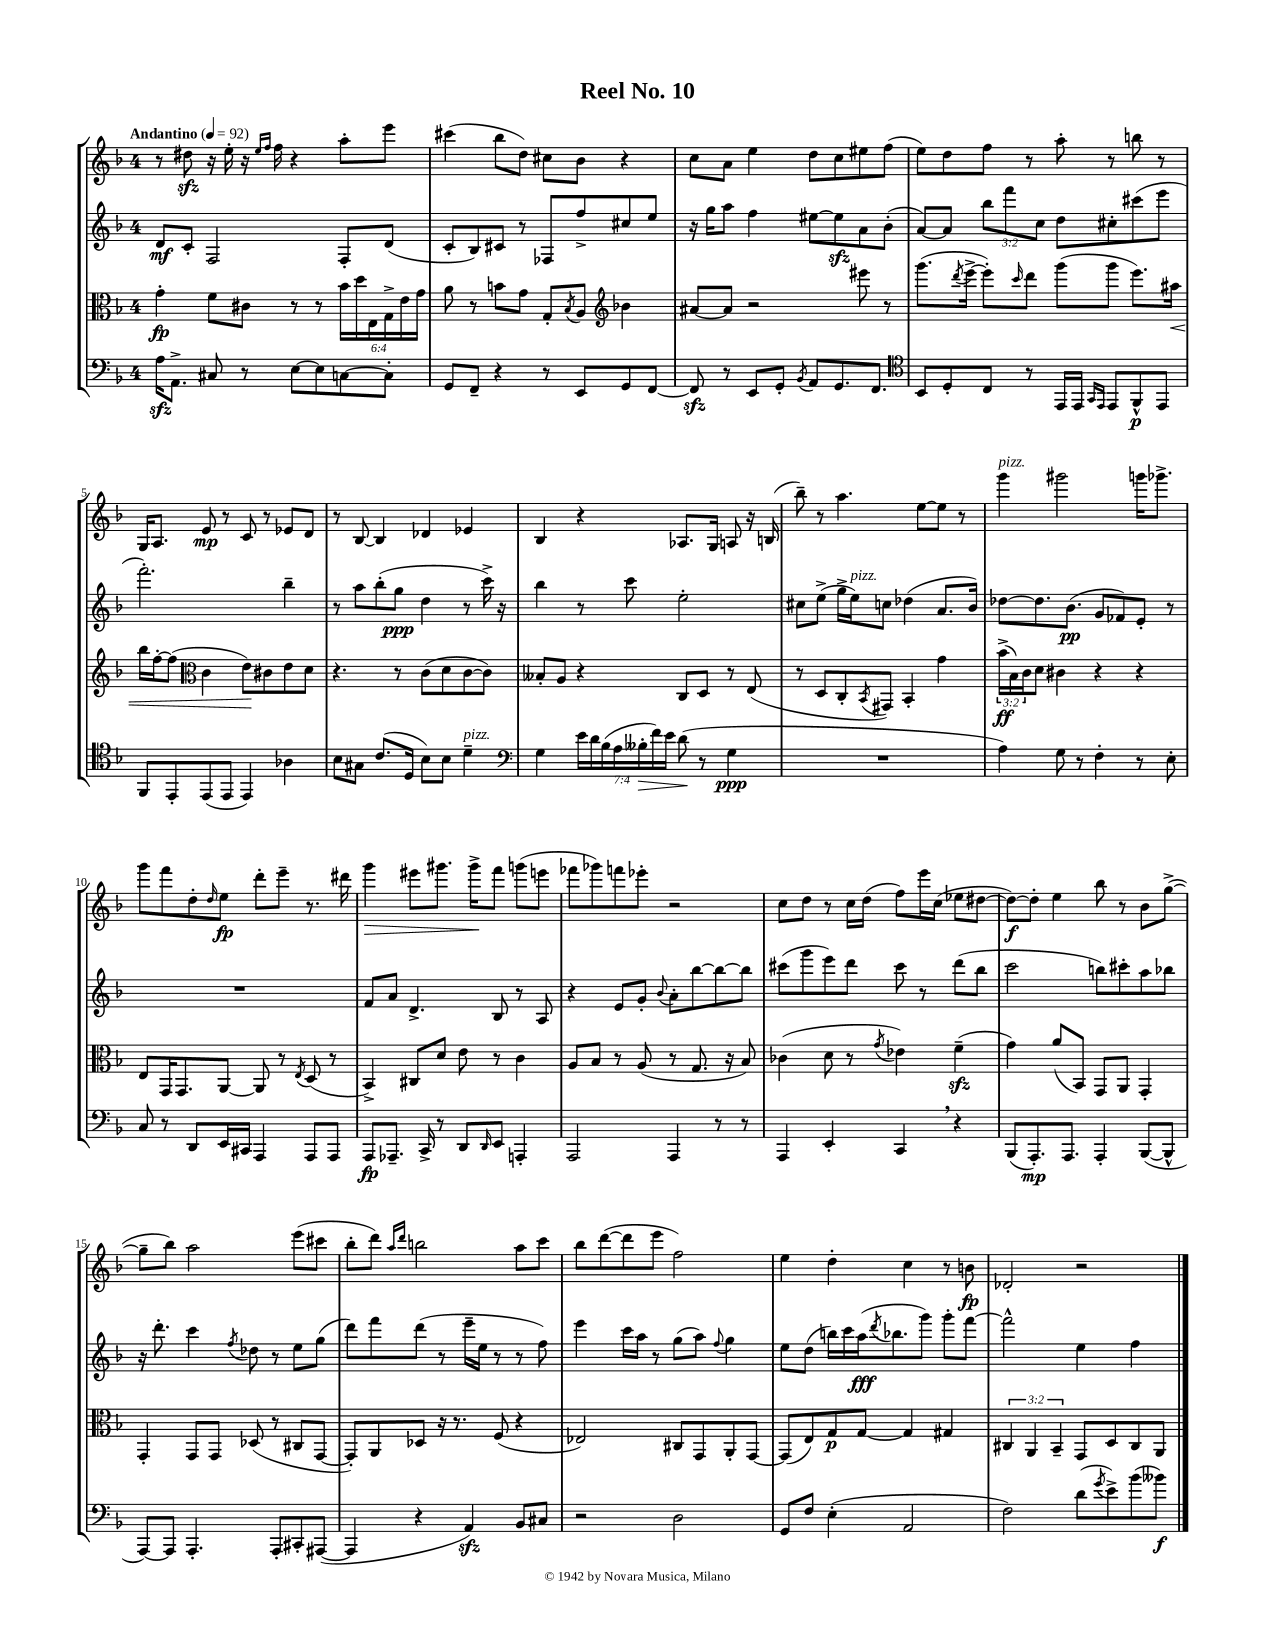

**kern	**dynam	**kern	**dynam	**kern	**dynam	**kern	**dynam
*part4	*part4	*part3	*part3	*part2	*part2	*part1	*part1
*staff4	*staff4	*staff3	*staff3	*staff2	*staff2	*staff1	*staff1
*clefF4	*	*clefC3	*	*clefG2	*	*clefG2	*
*k[b-]	*	*k[b-]	*	*k[b-]	*	*k[b-]	*
*M4/4	*	*M4/4	*	*M4/4	*	*M4/4	*
*MM92	*	*MM92	*	*MM92	*	*MM92	*
=1	=1	=1	=1	=1	=1	=1	=1
!	!	!	!	!	!	!LO:TX:a:B:t=Andantino	!
16Azz\KL	.	4g'\	fp	8d/L	mf	8r	.
8.AA^\J	.	.	.	.	.	.	.
.	.	.	.	8c'/J	.	8dd#Xzz\	.
8C#X/	.	8f\L	.	2F/	.	16r	.
.	.	.	.	.	.	16ee'\	.
8r	.	8c#X\J	.	.	.	16r	.
.	.	.	.	.	.	16qqee/LL	.
.	.	.	.	.	.	16qqff/JJ	.
.	.	.	.	.	.	16ff\	.
[8E\L	.	8r	.	.	.	4r	.
8E\]	.	8r	.	.	.	.	.
[8Cn\	.	24b-\LL	.	8F'/L	.	8aa'\L	.
.	.	24dd\	.	.	.	.	.
.	.	24E\	.	.	.	.	.
8C'\J]	.	24G^\	.	(8d/J	.	8eee\J	.
.	.	24e\	.	.	.	.	.
.	.	24g\JJ	.	.	.	.	.
=2	=2	=2	=2	=2	=2	=2	=2
8GG/L	.	8a\	.	8c'/L	.	(4ccc#X\	.
8FF~/J	.	8r	.	8B-/)	.	.	.
4r	.	8bn\L	.	8c#X/J	.	8bb-\L	.
.	.	8g\J	.	8r	.	8dd\J)	.
8r	.	8G'/L	.	8F-X/L	.	8cc#X\L	.
.	.	8qB-/	.	.	.	.	.
8EE/L	.	8A/J	.	8ff^/	.	8b-\J	.
*	*	*clefG2	*	*	*	*	*
8GG/	.	4b-X\	.	8cc#X/	.	4r	.
[8FF/J	.	.	.	8ee/J	.	.	.
=3	=3	=3	=3	=3	=3	=3	=3
8FFzz/]	.	[8a#X/L	.	16r	.	8cc\L	.
.	.	.	.	16gg\KL	.	.	.
8r	.	8a#/J]	.	8aa\J	.	8a\J	.
8EE/L	.	2r	.	4ff\	.	4ee\	.
8GG'/J	.	.	.	.	.	.	.
8qBB-/	.	.	.	.	.	.	.
8AA/L	.	.	.	[8ee#X\L	.	8dd\L	.
8.GG/	.	.	.	8ee#zz\]	.	8cc\	.
.	.	8eee#X\	.	8a\	.	8ee#X\	.
8.FF/J	.	.	.	.	.	.	.
.	.	8r	.	(8b-'\J	.	(8ff\J	.
=4	=4	=4	=4	=4	=4	=4	=4
*clefC4	*	*	*	*	*	*	*
8BB-/L	.	(8.ggg\L	.	[8a/L)	.	8ee\L)	.
8D'/	.	.	.	8a/J]	.	8dd\	.
.	.	8qddd/	.	.	.	.	.
.	.	[16eee^\Jk	.	.	.	.	.
8C/J	.	8eee'\L])	.	12bb-\L	.	8ff\J	.
.	.	.	.	12fff\	.	.	.
.	.	16qqccc/	.	.	.	.	.
8r	.	8ddd\J	.	.	.	8r	.
.	.	.	.	12cc\J	.	.	.
16EE/LL	.	(8ggg\L	.	8dd\L	.	8aa'\	.
16EE/JJ	.	.	.	.	.	.	.
16qqGG/LL	.	.	.	.	.	.	.
16qqEE/JJ	.	.	.	.	.	.	.
8EE/L	.	8ggg\J	.	8cc#X'\	.	8r	.
8FF^^/	p	8.eee\L)	.	(8ccc#X\	.	8bbn\	.
8EE/J	.	.	.	8eee\J	.	8r	.
!	!	!	!LO:HP:b	!	!	!	!
.	.	16aa#X\Jk	<	.	.	.	.
!!LO:LB:g=z
=5	=5	=5	=5	=5	=5	=5	=5
8FF/L	.	16bb-\LL	.	2.fff'\)	.	16G/KL	.
.	.	[16ff'\J	.	.	.	8.A/J	.
8EE'/	.	(8ff\J]	.	.	.	.	.
*	*	*clefC3	*	*	*	*	*
(8EE/	.	4c\	.	.	.	8e/	mp
8EE/J	.	.	.	.	.	8r	.
4EE/)	.	8e\L)	.	.	.	8c/	.
.	.	8c#X\	[	.	.	8r	.
4A-X\	.	8e\	.	4bb-~\	.	8e-X/L	.
.	.	8d\J	.	.	.	8d/J	.
=6	=6	=6	=6	=6	=6	=6	=6
8B-\L	.	4.r	.	8r	.	8r	.
8G#X\J	.	.	.	8aa\L	.	[8B-/	.
(8.c/L	.	.	.	(8bb-'\	.	4B-/]	.
.	.	8r	.	8gg\J	ppp	.	.
16D/Jk	.	.	.	.	.	.	.
8B-\L)	.	(8c\L	.	4dd\	.	4d-X/	.
8B-\J	.	8d\	.	.	.	.	.
!LO:TX:a:i:t=pizz.	!	!	!	!	!	!	!
4d~\	.	[8c\	.	8r	.	4e-X/	.
.	.	8c\J])	.	16ccc^\)	.	.	.
.	.	.	.	16r	.	.	.
=7	=7	=7	=7	=7	=7	=7	=7
*clefF4	*	*	*	*	*	*	*
4G\	.	8B--X'/L	.	4bb-\	.	4B-/	.
.	.	8A/J	.	.	.	.	.
28e\LL	.	4r	.	8r	.	4r	.
28d\	.	.	.	.	.	.	.
(28B-\	.	.	.	.	.	.	.
28A\	.	.	.	.	.	.	.
.	.	.	.	8ccc\	.	.	.
!	!LO:HP:b	!	!	!	!	!	!
28B--X'\	>	.	.	.	.	.	.
28f\)	.	.	.	.	.	.	.
28e\JJ	.	.	.	.	.	.	.
(8d\	.	8C/L	.	2ee'\	.	8.A-X/L	.
8r	]	8D/J	.	.	.	.	.
.	.	.	.	.	.	16G/Jk	.
4G\	ppp	8r	.	.	.	8An/	.
.	.	(8E/	.	.	.	16r	.
.	.	.	.	.	.	(16Bn/	.
=8	=8	=8	=8	=8	=8	=8	=8
1r	.	8r	.	8cc#X\L	.	8bb-~\)	.
.	.	8D/L	.	(8ee^\J	.	8r	.
.	.	8C'/	.	16gg^\LL	.	4.aa\	.
!	!	!	!	!LO:TX:a:i:t=pizz.	!	!	!
.	.	.	.	16ee\J)	.	.	.
.	.	8qBB-/	.	.	.	.	.
.	.	8GG#X/J)	.	8ccn\J	.	.	.
.	.	4BB-'/	.	(4dd-X\	.	.	.
.	.	.	.	.	.	[8ee\L	.
.	.	4g\	.	8.a/L	.	8ee\J]	.
.	.	.	.	.	.	8r	.
.	.	.	.	16b-/Jk)	.	.	.
=9	=9	=9	=9	=9	=9	=9	=9
!	!	!	!	!	!	!LO:TX:a:i:t=pizz.	!
4A\)	.	(24b-^\LL	ff	[8dd-X\L	.	4ggg\	.
.	.	24B-\)	.	.	.	.	.
.	.	24c\J	.	.	.	.	.
.	.	8d\J	.	8.dd-\]	.	.	.
8G\	.	4c#X\	.	.	.	2ggg#X\	.
.	.	.	.	(8.b-\J	pp	.	.
8r	.	.	.	.	.	.	.
4F'\	.	4r	.	8g/L	.	.	.
.	.	.	.	8f-X/)	.	.	.
8r	.	4r	.	8e'/J	.	16gggn\KL	.
.	.	.	.	.	.	8.ggg-X^\J	.
8E'\	.	.	.	8r	.	.	.
!!LO:LB:g=z
=10	=10	=10	=10	=10	=10	=10	=10
8C/	.	8E/L	.	1r	.	8ggg\L	.
8r	.	16GG/K	.	.	.	8fff\	.
.	.	8.GG/	.	.	.	.	.
8DD/L	.	.	.	.	.	8dd'\	.
.	.	.	.	.	.	16qqdd/	.
16EE/L	.	[8AA/J	.	.	.	8ee\J	fp
16CC#X/JJ	.	.	.	.	.	.	.
4AAA/	.	8AA/]	.	.	.	8ddd'\L	.
.	.	8r	.	.	.	8eee~\J	.
.	.	8qE/	.	.	.	.	.
8AAA/L	.	(8D/	.	.	.	8.r	.
8AAA/J	.	8r	.	.	.	.	.
.	.	.	.	.	.	16ddd#X\	.
=11	=11	=11	=11	=11	=11	=11	=11
!	!	!	!	!	!	!	!LO:HP:b
8AAA/L	fp	4BB-^/)	.	8f/L	.	4ggg\	>
8.AAA-X~/J	.	.	.	8a/J	.	.	.
.	.	8C#X/L	.	4.d^/	.	8eee#X\L	.
16CC^/	.	.	.	.	.	.	.
8r	.	8d/J	.	.	.	8.ggg#X\J	.
8DD/L	.	8e\	.	.	.	.	.
.	.	.	.	.	.	16ggg#^\KL	.
16qqDD/	.	.	.	.	.	.	.
8EE/J	.	8r	.	8B-/	.	8fff\J	]
4AAAn'/	.	4c\	.	8r	.	(8gggn\L	.
.	.	.	.	8A/	.	8eeen\J	.
=12	=12	=12	=12	=12	=12	=12	=12
2AAA/	.	8A/L	.	4r	.	8fff-X\L	.
.	.	8B-/J	.	.	.	8ggg-X\)	.
.	.	8r	.	8e/L	.	8fffn\	.
.	.	(8A/	.	8g'/J	.	8eee-X'\J	.
.	.	.	.	8qqb-/	.	.	.
4AAA/	.	8r	.	8a'\L	.	2r	.
.	.	8.G/	.	[8bb-\	.	.	.
8r	.	.	.	8bb-\_	.	.	.
.	.	16r	.	.	.	.	.
8r	.	8B-/)	.	8bb-\J]	.	.	.
=13	=13	=13	=13	=13	=13	=13	=13
4AAA/	.	(4c-X\	.	(8ccc#X\L	.	8cc\L	.
.	.	.	.	8ggg\	.	8dd\J	.
4EE'/	.	8d\	.	8eee\)	.	8r	.
.	.	8r	.	8ddd\J	.	16cc\LL	.
.	.	.	.	.	.	(16dd\JJ	.
.	.	8qg/	.	.	.	.	.
4CC,/	.	4e-X\)	.	8ccc#\	.	8ff\L)	.
.	.	.	.	8r	.	16eee\L	.
.	.	.	.	.	.	(16cc\JJ	.
4r	.	(4fzz~\	.	(8ddd\L	.	8ee-X\L	.
.	.	.	.	8bb-\J	.	[8dd#X\J	.
=14	=14	=14	=14	=14	=14	=14	=14
(8BBB-/L	.	4g\)	.	2ccc\	.	8dd#\L_)	f
8.AAA'/)	mp	.	.	.	.	8dd#'\J]	.
.	.	(8a/L	.	.	.	4ee\	.
8.AAA/J	.	.	.	.	.	.	.
.	.	8BB-/J)	.	.	.	.	.
4AAA'/	.	8GG/L	.	8bbn\L)	.	8bb-\	.
.	.	8AA/J	.	8ccc#X'\	.	8r	.
([8BBB-/L	.	4GG'/	.	8aa\	.	8b-\L	.
8BBB-^^/J]	.	.	.	8bb-X\J	.	([8gg^\J	.
!!LO:LB:g=z
=15	=15	=15	=15	=15	=15	=15	=15
[8AAA/L)	.	4GG'/	.	16r	.	8gg~\L]	.
.	.	.	.	8.ddd'\	.	.	.
8AAA/J]	.	.	.	.	.	8bb-\J)	.
4.AAA'/	.	8GG/L	.	4ccc\	.	2aa\	.
.	.	8GG/J	.	.	.	.	.
.	.	.	.	8qff/	.	.	.
.	.	(8D-X/	.	8dd-X\	.	.	.
8AAA'/L	.	8r	.	8r	.	.	.
8CC#X'/	.	8C#X/L	.	8ee\L	.	(8eee\L	.
([8AAA#X/J	.	[8GG/J	.	(8gg\J	.	8ccc#X\J	.
=16	=16	=16	=16	=16	=16	=16	=16
4AAA#/]	.	8GG'/L])	.	8ddd\L)	.	8bb-'\L	.
.	.	8AA/	.	8fff\	.	8ddd\J)	.
.	.	.	.	.	.	16qqaa/LL	.
.	.	.	.	.	.	16qqddd/JJ	.
4r	.	8D-X/J	.	(8ddd\J	.	2bbn\	.
.	.	16r	.	8r	.	.	.
.	.	8.r	.	.	.	.	.
4AAzz/)	.	.	.	16eee~\LL	.	.	.
.	.	.	.	16ee\JJ	.	.	.
.	.	(8F/	.	8r	.	.	.
8BB-/L	.	4r	.	8r	.	8aa\L	.
8C#X/J	.	.	.	8ff\)	.	8ccc\J	.
=17	=17	=17	=17	=17	=17	=17	=17
2r	.	2E-X/)	.	4eee\	.	8bb-\L	.
.	.	.	.	.	.	([8ddd\	.
.	.	.	.	16ccc\LL	.	8ddd\]	.
.	.	.	.	16aa\JJ	.	.	.
.	.	.	.	8r	.	8eee\J	.
2D\	.	8C#X/L	.	(8gg\L	.	2ff\)	.
.	.	8GG/	.	8aa\J)	.	.	.
.	.	.	.	8qqff/	.	.	.
.	.	8AA'/	.	4gg\	.	.	.
.	.	[8GG/J	.	.	.	.	.
=18	=18	=18	=18	=18	=18	=18	=18
8GG/L	.	(8GG/L]	.	8ee\L	.	4ee\	.
8F/J	.	8E/)	.	(8dd\J	.	.	.
(4E'\	.	8G/	p	16bbn\LL)	.	4dd'\	.
.	.	.	.	16ccc\	.	.	.
.	.	[8G/J	.	(16aa\J	fff	.	.
.	.	.	.	8qddd/	.	.	.
.	.	.	.	8.bb-X\	.	.	.
2AA/	.	4G/]	.	.	.	4cc\	.
.	.	.	.	8ggg\J)	.	.	.
.	.	4G#X/	.	8ggg'\L	.	8r	.
.	.	.	.	[8fff\J	.	8bn\	fp
=19	=19	=19	=19	=19	=19	=19	=19
2F\)	.	6C#X/	.	2fff^^\]	.	2d-X'/	.
.	.	6AA/	.	.	.	.	.
.	.	6BB-~/	.	.	.	.	.
(8d\L	.	8GG/L	.	4ee\	.	2r	.
8qg/	.	.	.	.	.	.	.
8e^\)	.	8D/	.	.	.	.	.
(8b-\	.	8C#/	.	4ff\	.	.	.
8b--X\J)	f	8AA/J	.	.	.	.	.
==	==	==	==	==	==	==	==
*-	*-	*-	*-	*-	*-	*-	*-
